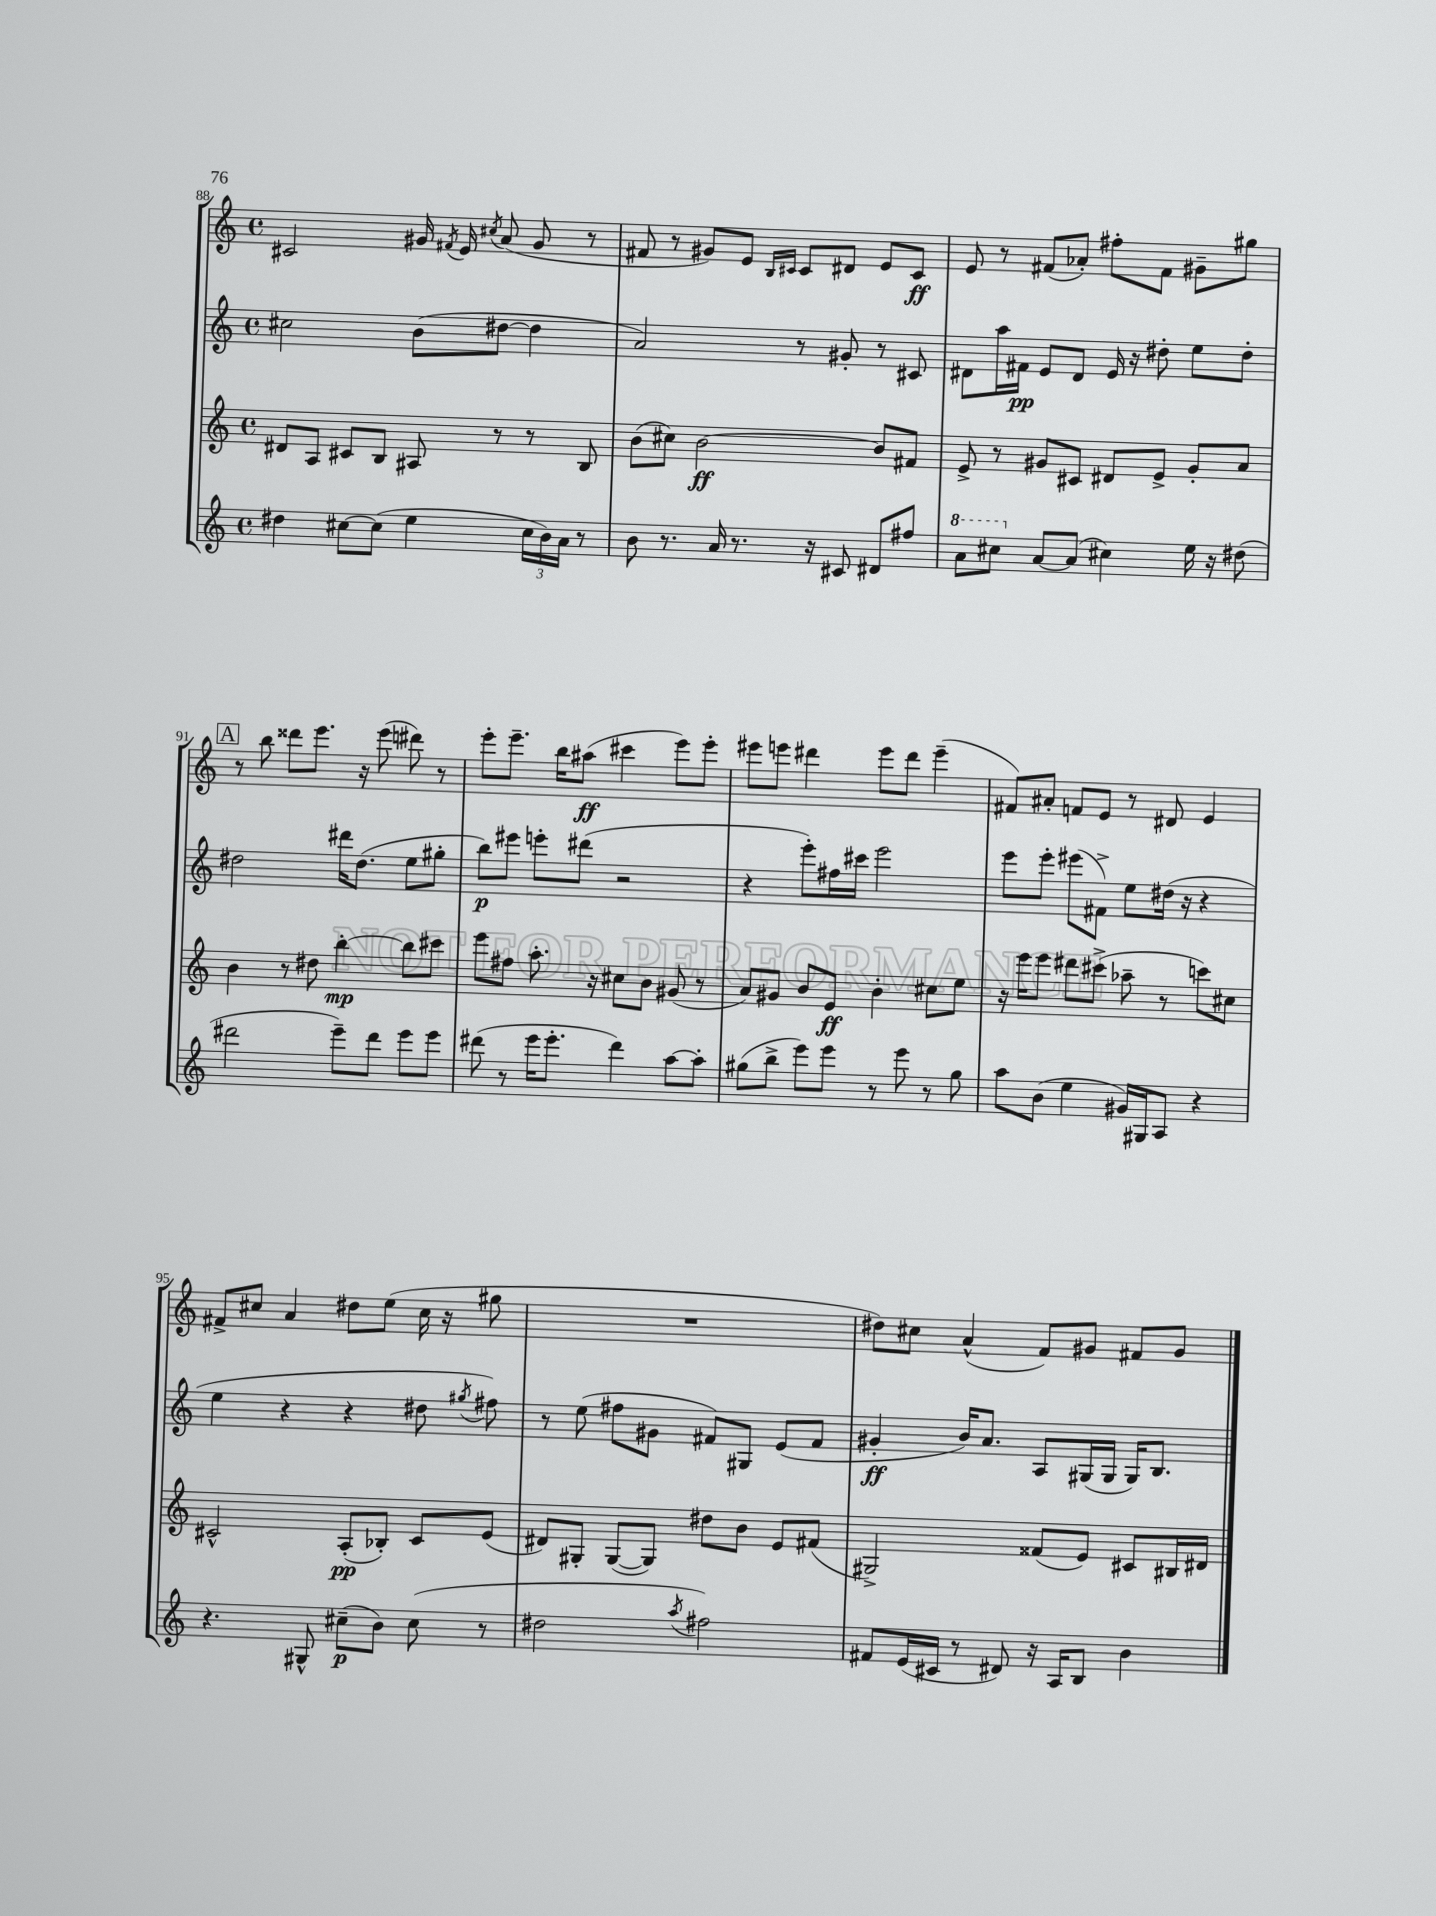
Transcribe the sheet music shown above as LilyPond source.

<<
\new StaffGroup <<
\new Staff = "s0" {
    \clef treble \key c \major \defaultTimeSignature \time 4/4
    \autoBeamOff cis'2 gis'16 \acciaccatura { fis'8 } e'16 \acciaccatura { cis''8 } a'8( gis'8 r8 |
    fis'8 r8 gis'8[) e'8] \grace { b16[ cis'16] } cis'8[ dis'8] e'8[ cis'8]\ff |
    e'8 r8 fis'8[( aes'8]-.) fis''8[-. fis'8] gis'8[-- gis''8] |
    \mark \markup { \box "A" } r8 b''8 disis'''8[ e'''8.] r16 e'''8( dis'''8) r8 |
    e'''8[-. e'''8.]-- b''16[ ais''8]\ff( cis'''4 e'''8[) e'''8]-. |
    eis'''8[ e'''8] dis'''4 e'''8[ dis'''8] e'''4--( |
    fis'8[) ais'8]-. f'8[ e'8] r8 dis'8 e'4 |
    fis'8[-> cis''8] a'4 dis''8[ e''8]( cis''16 r16 gis''8 |
    R1 |
    dis''8[) cis''8] a'4-^( f'8[) gis'8] fis'8[ gis'8] \bar "|." |
}
\new Staff = "s1" {
    \clef treble \key c \major \defaultTimeSignature \time 4/4
    \autoBeamOff cis''2 b'8[( dis''8]~ dis''4 |
    a'2) r8 gis'8-. r8 cis'8 |
    dis'8[ a''16 fis'16]\pp e'8[ dis'8] e'16 r16 dis''8-. e''8[ dis''8]-. |
    \mark \markup { \box "A" } dis''2 dis'''16[ dis''8.]( e''8[ gis''8]-. |
    b''8[\p) eis'''8] e'''8[-. dis'''8]( r2 |
    r4 e'''8[-.) fis''16 cis'''16] e'''2 |
    e'''8[ e'''8]-. eis'''8[( fis'8]->) e''8[ dis''16]( r16 r4 |
    e''4 r4 r4 dis''8 \acciaccatura { gis''8 } fis''8) |
    r8 e''8( fis''8[ gis'8] fis'8[) gis8] e'8[( fis'8] |
    gis'4-.\ff b'16[) a'8.] a8[ gis16( gis16] gis16[) b8.] \bar "|." |
}
\new Staff = "s2" {
    \clef treble \key c \major \defaultTimeSignature \time 4/4
    \autoBeamOff dis'8[ a8] cis'8[ b8] ais8 r8 r8 b8 |
    b'8[( cis''8]) b'2~\ff b'8[ fis'8] |
    e'8-> r8 gis'8[ cis'8] dis'8[ e'8]-> gis'8[-. a'8] |
    \mark \markup { \box "A" } b'4 r8 dis''8 b''4~-.\mp b''8[ cis'''8] |
    e'''8[ fis''8] a''8.-. r16 cis''8[ b'8] gis'8( r8 |
    a'8[) gis'8] b'8[ e'8]\ff b'4-. cis''8[ e''8] |
    r16 e'''16[ e'''8] dis'''8[ cis'''8]->( aes''8-- r8 c'''8[) cis''8] |
    cis'2-^ a8[-.\pp( bes8]-.) cis'8[ e'8]( |
    dis'8[) gis8]-. gis8[~( gis8]) dis''8[ b'8] e'8[ fis'8]( |
    gis2->) fisis'8[( e'8]) cis'8[ bis16 dis'16] \bar "|." |
}
\new Staff = "s3" {
    \clef treble \key c \major \defaultTimeSignature \time 4/4
    \autoBeamOff dis''4 cis''8[~ cis''8]( e''4 \tuplet 3/2 { cis''16[ b'16) a'16] } r8 |
    b'8 r8. a'16 r8. r16 cis'8 dis'8[ fis''8] |
    \ottava #1 a''8[ cis'''8] \ottava #0 a'8[~ a'8]( cis''4) e''16 r16 dis''8( |
    \mark \markup { \box "A" } dis'''2 e'''8[--) dis'''8] e'''8[ e'''8] |
    dis'''8( r8 e'''16[ e'''8.]-. dis'''4) a''8[~ a''8]-. |
    gis''8[( b''8]-> e'''8[) e'''8] r8 e'''8 r8 gis''8 |
    a''8[ b'8]( e''4 gis'16[) gis16 a8] r4 |
    r4. gis8-^ cis''8[--\p( b'8]) cis''8( r8 |
    dis''2 \acciaccatura { a''8 } fis''2) |
    fis'8[ e'16( cis'16] r8 dis'8) r16 a16[ b8] b'4 \bar "|." |
}
>>
>>
\layout { \context { \Score currentBarNumber = #88 } }
